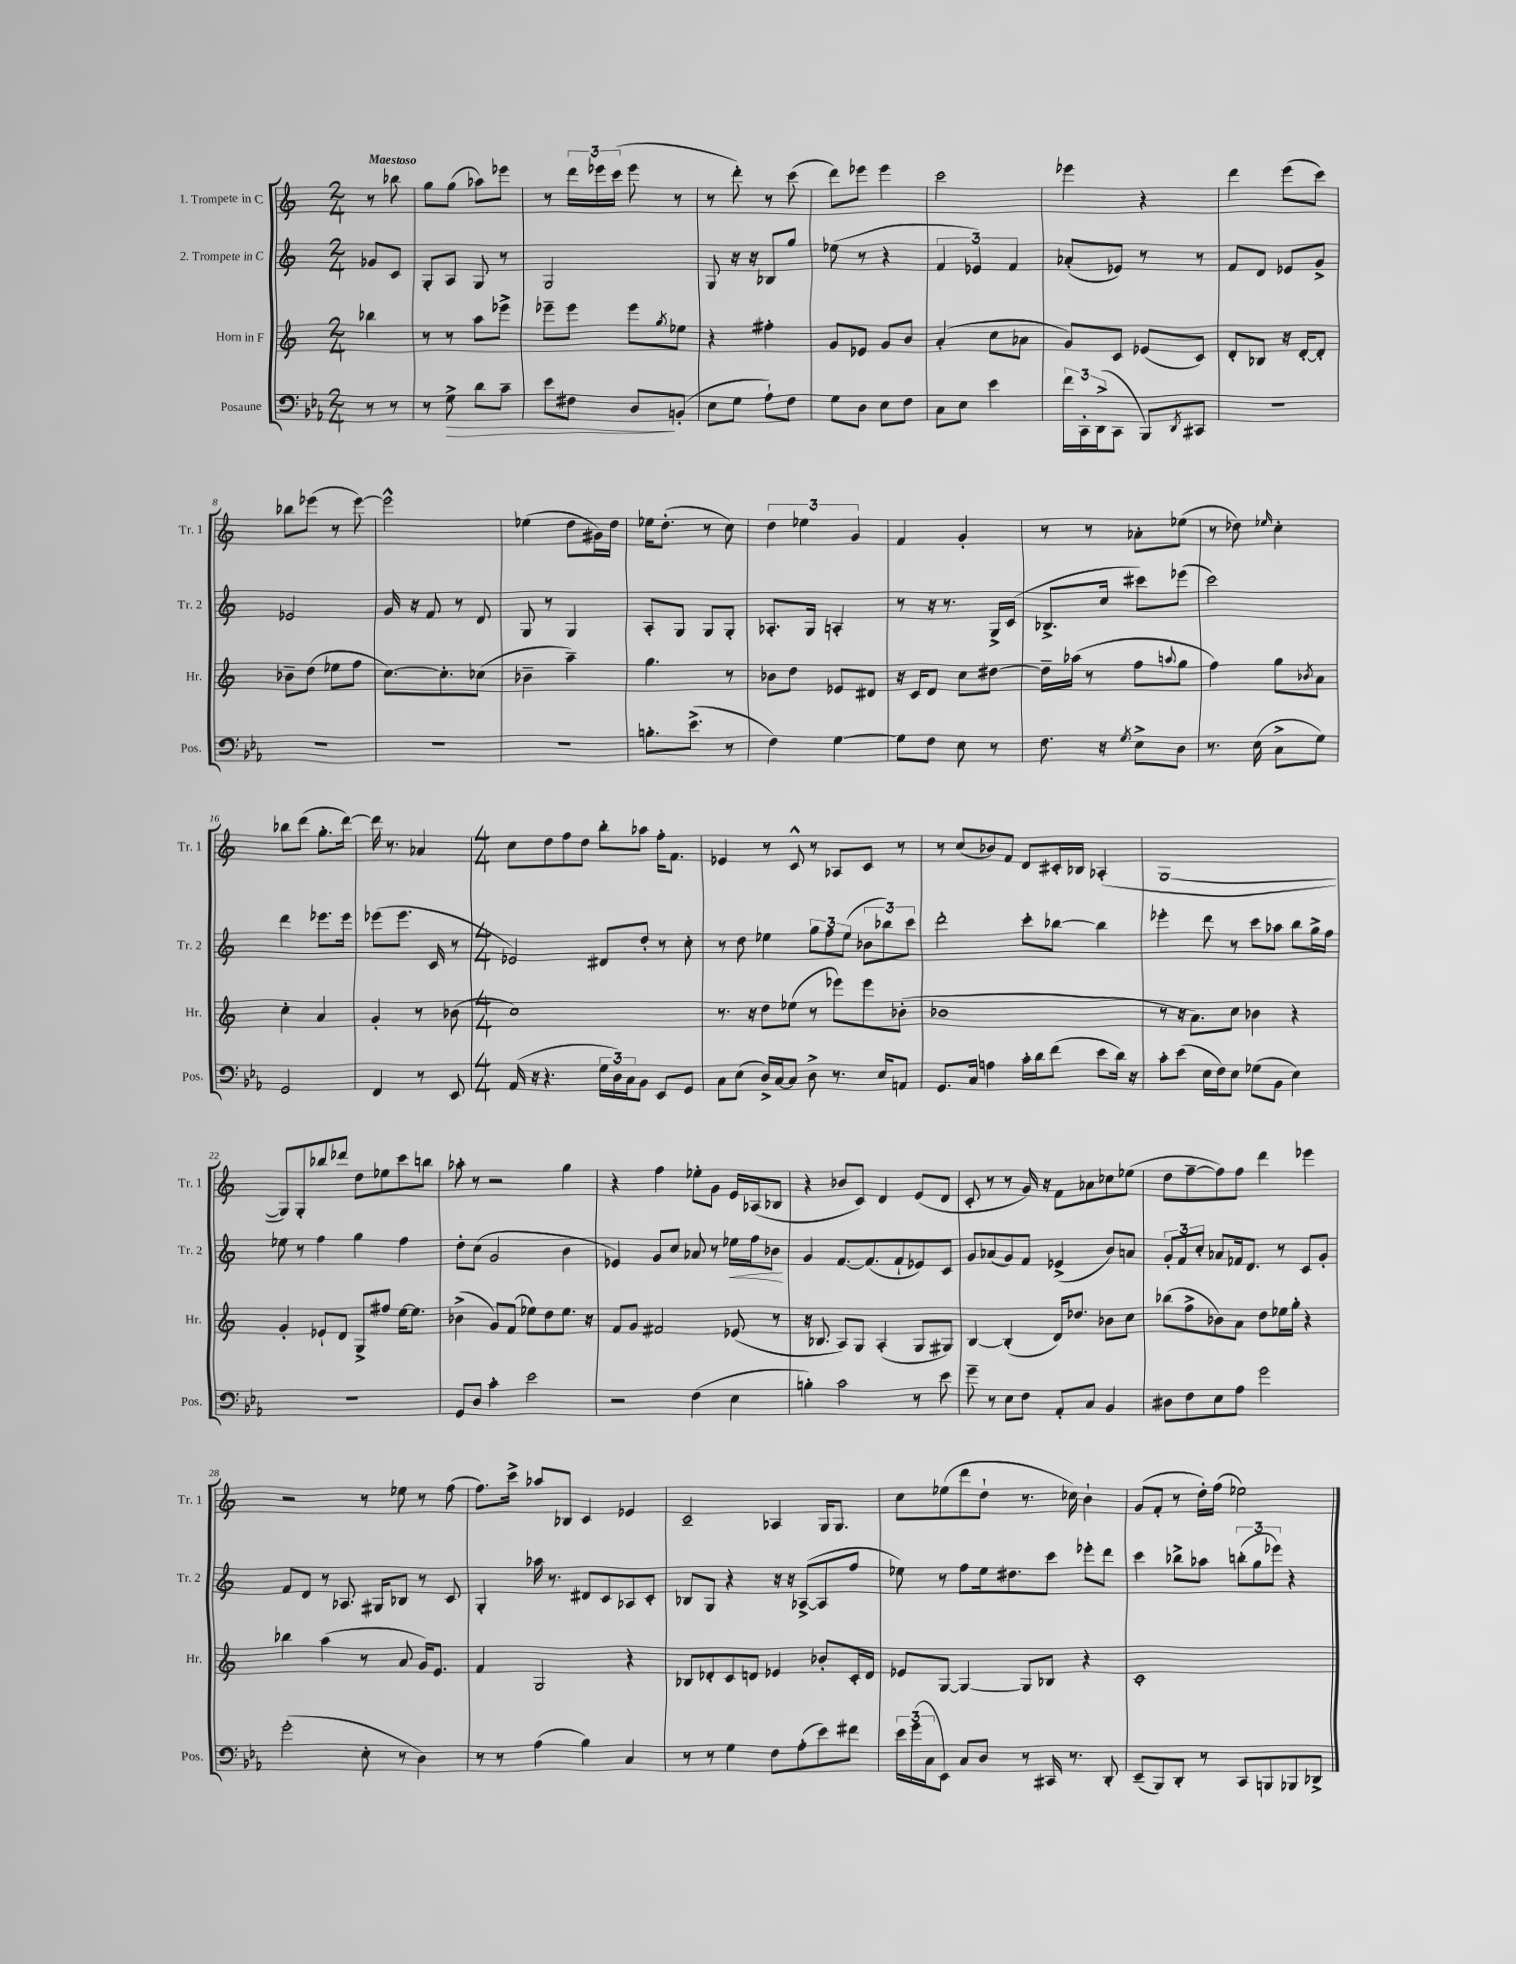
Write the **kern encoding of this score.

**kern	**kern	**kern	**kern
*staff4	*staff3	*staff2	*staff1
*clefF4	*clefG2	*clefG2	*clefG2
*k[b-e-a-]	*k[]	*k[]	*k[]
*M2/4	*M2/4	*M2/4	*M2/4
8r	4bb-\	8g-/L	8r
8r	.	8c/J	8bb-\
=	=	=	=
8r	8r	8G'/L	8gg\L
8G^\	8r	8A/J	(8gg\J
8d\L	8aa\L	8G/	8aa-\L)
8c~\J	8eee-^\J	8r	8eee-\J
=	=	=	=
8e-\L	8eee-~\L	2G/	8r
8F#\J	8eee-\J	.	24ddd\LL
.	.	.	24eee-\
.	.	.	(24ccc\JJ
8D/L	8eee-\L	.	8eee-\
.	8qgg/	.	.
(8BB'/J	8ee-\J	.	8r
=	=	=	=
8E-\L	4r	8G/	8r
8G\J	.	16r	8ddd'\)
.	.	16r	.
8A-`\L)	4ff#'\	8B-/L	8r
8F\J	.	8gg/J	(8ccc\
=	=	=	=
8G\L	8g/L	(8ee-\	8ddd\L)
8D\J	8e-/J	8r	8eee-\J
8E-\L	8g/L	4r	4eee-\
8F\J	8b/J	.	.
=	=	=	=
8C\L	(4a'/	6f/	2ccc\
8E-\J	.	.	.
.	.	6e-/)	.
4e-\	8cc\L	.	.
.	.	6f/	.
.	8a-\J	.	.
=	=	=	=
24f\LL	8g/L)	(8a-'/L	4eee-\
24CC'\	.	.	.
(24DD^\J	.	.	.
8CC\J	8c/J	8e-/J)	.
8BBB-/L)	(8e-/L	8r	4r
8qDD/	.	.	.
8CC#/J	8c/J)	8r	.
=	=	=	=
2r	8d'/L	8f/L	4ddd\
.	8B-/J	8d/J	.
.	16r	8e-/L	(8eee\L
.	[16d'/LK	.	.
.	8d'/]J	8g^/J	8ccc\J)
=	=	=	=
2r	8b-~\L	2e-/	8bb-\L
.	(8dd\J	.	(8eee-\J
.	8ee-\L	.	8r
.	8ff\J	.	[8eee-\)
=	=	=	=
2r	[8.cc\L)	16g/	2eee-^^\]
.	.	16r	.
.	.	8f/	.
.	8.cc'\]	.	.
.	.	8r	.
.	(8cc-\J	8d/	.
=	=	=	=
2r	4b-~\	8G/	(4ee-\
.	.	8r	.
.	4aa~\)	4G/	8dd\L
.	.	.	16g#\L)
.	.	.	16dd\JJ
=	=	=	=
8.B'\L	4.gg\	8A'/L	16ee-\LK
.	.	.	(8.dd'\J
.	.	8G/J	.
(8.e-^\J	.	.	.
.	.	8G/L	8r
8r	8r	8G'/J	8cc\)
=	=	=	=
4F\)	8b-\L	8.A-'/L	6dd\
.	8dd\J	.	.
.	.	.	6ee-\
.	.	16G/Jk	.
[4G\	8e-/L	4A'/	.
.	.	.	6g/
.	8d#/J	.	.
=	=	=	=
8G\]L	16r	8r	4f/
.	16c/LK	.	.
8F\J	8d/J	16r	.
.	.	8.r	.
8E-\	8cc\L	.	4g'/
8r	[8dd#\J	16G^/LL	.
.	.	(16c/JJ	.
=	=	=	=
8.F\	16dd#~\]LL	8.B-^/L	8r
.	(16aa-\JJ	.	.
.	8r	.	8r
16r	.	16cc/Jk	.
8qG/	.	.	.
8E-^\L	8ff\L	8ccc#\L)	8a-'\L
.	8qqaa/	.	.
8D\J	8gg\J	(8eee-\J	(8ee-\J
=	=	=	=
8.r	4ff\)	2ccc\)	8r
.	.	.	8dd-\)
(16E-\	.	.	.
.	.	.	16qqee-/
8C^\L	8gg\L	.	4cc'\
.	8qb-/	.	.
8G\J)	8a\J	.	.
=	=	=	=
2GG/	4cc'\	4ddd\	8bb-\L
.	.	.	(8ddd\J
.	4a/	8.eee-\L	8.gg'\L
.	.	16eee-\Jk	[16ddd\Jk)
=	=	=	=
4FF/	4g'/	(8eee-\L	16ddd\]
.	.	.	8.r
.	.	8.eee-\J	.
8r	8r	.	4a-/
.	.	16c/	.
8EE-/	(8b-\	8r	.
=	=	=	=
*M4/4	*M4/4	*M4/4	*M4/4
(16AA-/	1cc)	2e-/)	8cc\L
16r	.	.	.
4.r	.	.	8dd\
.	.	.	8ff\
.	.	.	8dd\J
24G\LL	.	8d#/L	8bb'\L
24D\)	.	.	.
24C\J	.	.	.
8BB-\J	.	8dd'/J	8aa-\J
8EE-/L	.	8r	16ff'\LK
.	.	.	8.f\J
8GG/J	.	8cc'\	.
=	=	=	=
8C\L	8.r	8r	4e-/
(8E-\J	.	8dd\	.
.	16r	.	.
16D^/LL)	8dd\L	4ee-\	8r
[16C/J	.	.	.
8C/]J	(8ee-\J	.	8c^^/
8D^\	8r	12gg\L	8r
.	.	12ff\	.
8.r	8eee-\L)	.	8A-/L
.	.	(12ee-\J	.
.	8eee-\	12b-\L	8c/J
16E-/LK	.	.	.
.	.	12bb-\)	.
8AA/J	(8b-'\J	.	8r
.	.	12ccc\J	.
=	=	=	=
8.GG/L	1b-	2ddd'\	8r
.	.	.	(8cc/L
16C/Jk	.	.	.
4A\	.	.	8b-/)
.	.	.	8f/J
16c'\LL	.	8ccc'\L	8d/L
16d\J	.	.	.
(8f\J	.	[8bb-\J	16c#'/L
.	.	.	16B-/JJ
8e-\L	.	4bb-\]	(4A-'/
16d\Jk)	.	.	.
16r	.	.	.
=	=	=	=
8c'\L	8r	4eee-'\	[1G
(8e-\J	16r	.	.
.	8.a\L)	.	.
16E-\LL	.	8ddd\	.
16F\J)	.	.	.
8E-\J	8cc\J	8r	.
(8G-\L	4b-\	8ccc\L	.
8BB-\J	.	8aa-\J	.
4E-\)	4r	8bb\L	.
.	.	16gg^\L	.
.	.	16ff\JJ	.
=	=	=	=
1r	4g'/	8ee-\	8G/]L)
.	.	8r	8G'/
.	8e-`/L	4ff\	8bb-/
.	8d/J	.	8ddd-/J
.	8G^/L	4gg\	8dd\L
.	8ff#/J	.	8ee-\
.	[16ee\LK	4ff\	8ccc\
.	8.ee\]J	.	.
.	.	.	8bb\J
=	=	=	=
8GG/L	(4b-^\	8dd'\L	8aa-'\
8D/J	.	(8cc\J	8r
4c'\	8g/L)	2g/	2r
.	(8f/J	.	.
2e-\	8ee-\L)	.	.
.	8dd\	.	.
.	8.ee-\J	4b\	4gg\
.	16r	.	.
=	=	=	=
2r	8f/L	4e-/)	4r
.	8g/J	.	.
.	2f#/	8g/L	4ff\
.	.	8cc/J	.
(4F\	.	8a-/	8ee-'\L
.	.	8r	8g\J
4E-\	(8e-/	16ee-\LL	16e/LL
.	.	16ff\J	(16A-/J
.	8r	8b-\J	8B-/J
=	=	=	=
4B'\)	16r	4g/	4r
.	8.B-/	.	.
2c\	8A/L)	[8.f/L	8b-/L
.	8G/J	.	8c/J)
.	.	(8.f/]	.
.	(4A'/	.	4d/
.	.	8f`/	.
8r	8G/L	8e-/)	(8e/L
8e-\	8G#/J)	8c/J	8d/J
=	=	=	=
8g~\	[4B/	8g/L	8c'/
8r	.	(8a-/	8r
8E-\L	(4B'/]	8g/)	8r
8F\J	.	8f/J	16g/)
.	.	.	16r
8AA-'/L	16d/LK)	(4e-^/	8f\L
.	8.dd-/J	.	.
8C/J	.	.	8a-\
4BB-/	8b-\L	8b/L)	8cc-\
.	8cc\J	8a/J	(8ee-\J
=	=	=	=
8D#\L	(8bb-\L	12g'/L	8dd\L
.	.	12f/	.
8F\	8ff^\	.	[8ff~\
.	.	12cc'/J	.
8E-\	8b-\)	8a-/L	8ff\])
8A-\J	8a\J	16f-/k	8ff\J
.	.	8.d/J	.
2g\	8dd\L	.	4ddd\
.	16ee-\L	8r	.
.	16gg'\JJ	.	.
.	4r	8c/L	4eee-\
.	.	8g'/J	.
=	=	=	=
(2g'\	4bb-\	8f/L	2r
.	.	8d/J	.
.	(4aa\	8r	.
.	.	8.A-/	.
8E-'\	8r	.	8r
.	.	16G#/LK	.
8r	8a/	8B-/J	8ee-\
4D\)	16g/LK)	8r	8r
.	8.e/J	.	.
.	.	8c/	(8ff\
=	=	=	=
8r	4f/	4G'/	8.ff\L)
8r	.	.	.
.	.	.	16ccc^\Jk
(4A-\	2G/	16aa-\	8aa-/L
.	.	8.r	.
.	.	.	8B-/J
4B-\)	.	8d#/L	4c/
.	.	8c/	.
4C/	4r	8A-/	4e-/
.	.	8c'/J	.
=	=	=	=
8r	8B-/L	8B-/L	2c~/
8r	8d-'/	8G/J	.
4G\	8c/	4r	.
.	8d/J	.	.
8F\L	4e-/	16r	4A-/
.	.	16r	.
(8A-'\	.	([8A-^/L	.
8e-\)	8b-'/L	8A-/]	16G/LK
.	.	.	8.G/J
8f#\J	16c'/L	8ff/J	.
.	16d/JJ	.	.
=	=	=	=
24e-\LL	8e-/L	8ee-\)	8cc\L
(24g\	.	.	.
24C\J	.	.	.
8EE-\J)	[8G/J	8r	(8ee-\
8C/L	4G/_	8ff\L	8ddd\
8D/J	.	16ee-\k	8dd`\J
.	.	8.dd#\	.
8r	8G/]L	.	8.r
16CC#/	8B-/J	8ccc\J	.
8.r	.	.	16cc-\)
.	4r	8eee-'\L	4b`\
8DD'/	.	8ddd\J	.
=	=	=	=
(8EE-~/L	1c'	4ccc\	(8g/L
8BBB-/)	.	.	8f'/J
8DD'/J	.	8bb-^\L	8r
8r	.	8aa-\J	16dd'\LL)
.	.	.	(16ff\JJ
8CC/L	.	(12bb'\L	2ee-\)
.	.	12gg\	.
8BBB/	.	.	.
.	.	12eee-\J)	.
8BBB-/	.	4r	.
8DD-^/J	.	.	.
==	==	==	==
*-	*-	*-	*-
